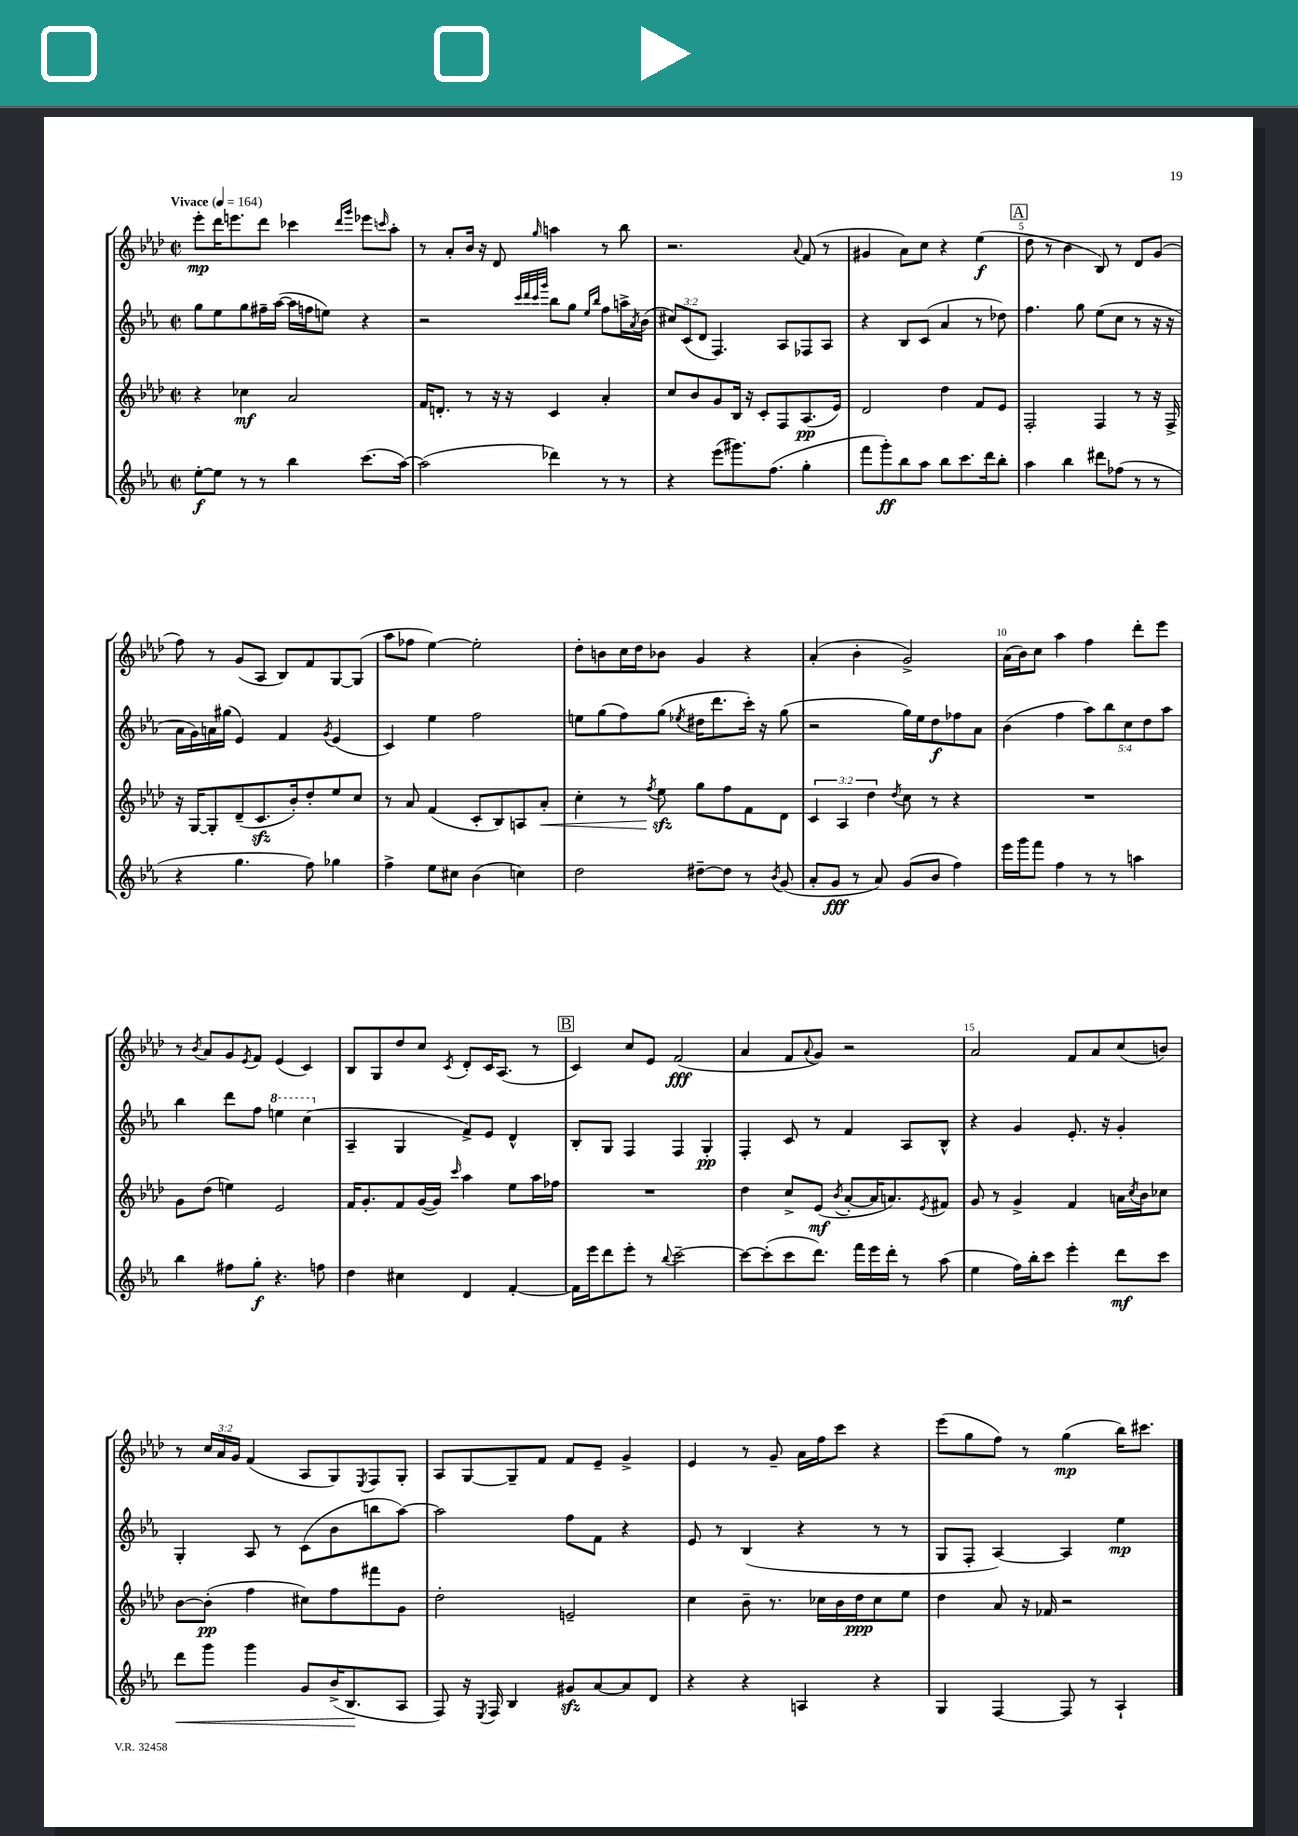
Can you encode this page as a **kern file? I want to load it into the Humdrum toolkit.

**kern	**dynam	**kern	**dynam	**kern	**dynam	**kern	**dynam
*part4	*part4	*part3	*part3	*part2	*part2	*part1	*part1
*staff4	*staff4	*staff3	*staff3	*staff2	*staff2	*staff1	*staff1
*clefG2	*	*clefG2	*	*clefG2	*	*clefG2	*
*k[b-e-a-]	*	*k[b-e-a-d-]	*	*k[b-e-a-]	*	*k[b-e-a-d-]	*
*M2/2	*	*M2/2	*	*M2/2	*	*M2/2	*
*met(c|)	*	*met(c|)	*	*met(c|)	*	*met(c|)	*
*MM164	*	*MM164	*	*MM164	*	*MM164	*
=1	=1	=1	=1	=1	=1	=1	=1
!	!	!	!	!	!	!LO:TX:a:B:t=Vivace	!
[8ee-'\L	f	4r	.	8gg\L	.	8eee-'\L	mp
8ee-\J]	.	.	.	8ee-\	.	16ddd-\K	.
.	.	.	.	.	.	8.eeen\	.
8r	.	4cc-X\	mf	8gg\	.	.	.
8r	.	.	.	16ff#X~\L	.	8ddd-\J	.
.	.	.	.	([16aa-\JJ	.	.	.
4bb-\	.	2a-/	.	16aa-\LL]	.	4ccc-X\	.
.	.	.	.	16ffn\J	.	.	.
.	.	.	.	8een\J)	.	.	.
.	.	.	.	.	.	16qqddd-/LL	.
.	.	.	.	.	.	16qqggg/JJ	.
(8.ccc\L	.	.	.	4r	.	8eee-X\L	.
.	.	.	.	.	.	16qqcccn/	.
.	.	.	.	.	.	8aa-'\J	.
[16aa-\Jk)	.	.	.	.	.	.	.
=2	=2	=2	=2	=2	=2	=2	=2
(2aa-\]	.	16f/KL	.	2r	.	8r	.
.	.	8.dn'/J	.	.	.	.	.
.	.	.	.	.	.	8a-'/L	.
.	.	8r	.	.	.	16b-/Jk	.
.	.	.	.	.	.	16r	.
.	.	16r	.	.	.	8d-/	.
.	.	16r	.	.	.	.	.
.	.	.	.	32qqccc/LLL	.	.	.
.	.	.	.	32qqddd/	.	.	.
.	.	.	.	32qqccc/	.	.	.
.	.	.	.	32qqggg/JJJ	.	16qqgg/	.
4ddd-X\)	.	4c/	.	8bb-\L	.	4aan\	.
.	.	.	.	8gg\J	.	.	.
.	.	.	.	16qqee-/LL	.	.	.
.	.	.	.	16qqbb-/JJ	.	.	.
8r	.	4a-'/	.	8ff\L	.	8r	.
8r	.	.	.	16aan^\L	.	8bb-\	.
.	.	.	.	8qa-/	.	.	.
.	.	.	.	(16b-\JJ	.	.	.
=3	=3	=3	=3	=3	=3	=3	=3
4r	.	8cc/L	.	12cc#X/L)	.	2.r	.
.	.	.	.	(12c/	.	.	.
.	.	8b-/	.	.	.	.	.
.	.	.	.	12d/J	.	.	.
(8eee-\L	.	8g/	.	4.F/)	.	.	.
8.ggg#X\)	.	16B-/Jk	.	.	.	.	.
.	.	16r	.	.	.	.	.
.	.	8c'/L	.	.	.	.	.
(8.ff\J	.	.	.	.	.	.	.
.	.	8F/	.	8A-/L	.	.	.
.	.	.	.	.	.	8qqa-/	.
4gg'\	.	(8.A-/	pp	8F-X/	.	(8f/	.
.	.	.	.	8A-/J	.	8r	.
.	.	16e-/Jk)	.	.	.	.	.
=4	=4	=4	=4	=4	=4	=4	=4
8fff\L	.	2d-/	.	4r	.	4g#X/	.
8ggg'\)	ff	.	.	.	.	.	.
8bb-\	.	.	.	8B-/L	.	8a-\L)	.
8aa-\J	.	.	.	(8c/J	.	8cc\J	.
8bb-\L	.	4dd-\	.	4a-/	.	4r	.
8.ccc\	.	.	.	.	.	.	.
.	.	8f/L	.	8r	.	(4ee-\	f
16ddd\k	.	.	.	.	.	.	.
8bb-'\J	.	8e-/J	.	8dd-X\)	.	.	.
!!LO:REH:place=s1:t=A
=5	=5	=5	=5	=5	=5	=5	=5
4aa-\	.	2F'/	.	4.ff\	.	8dd-\	.
.	.	.	.	.	.	8r	.
4bb-\	.	.	.	.	.	4b-\	.
.	.	.	.	8gg\	.	.	.
8ddd#X\L	.	4F/	.	(8ee-\L	.	8B-/)	.
(8ff-X\J	.	.	.	8cc\J	.	8r	.
8r	.	8r	.	8r	.	8d-/L	.
8r	.	16r	.	16r	.	(8g/J	.
.	.	16F^/	.	16r	.	.	.
!!LO:LB:g=z
=6	=6	=6	=6	=6	=6	=6	=6
4r	.	16r	.	16a-\LL	.	8ff\)	.
.	.	[16G/KL	.	16g\)	.	.	.
.	.	8G'/]	.	16an\	.	8r	.
.	.	.	.	(16gg#X\JJ	.	.	.
4.gg\	.	(8d-~/	.	4e-/)	.	(8g/L	.
.	.	8.czz/	.	.	.	8A-/J	.
.	.	.	.	4f/	.	8B-/L)	.
.	.	16b-'/k)	.	.	.	.	.
8ff\)	.	8dd-'/	.	.	.	8f/	.
.	.	.	.	8qg/	.	.	.
4gg-X\	.	8ee-/	.	(4e-/	.	[8G/	.
.	.	8cc/J	.	.	.	(8G/J]	.
=7	=7	=7	=7	=7	=7	=7	=7
4ff^\	.	8r	.	4c/)	.	8aa-\L	.
.	.	8a-/	.	.	.	8ff-X\J	.
8ee-\L	.	(4f/	.	4ee-\	.	[4ee-\)	.
8cc#X\J	.	.	.	.	.	.	.
(4b-\	.	8c'/L	.	2ff\	.	2ee-'\]	.
.	.	8B-/)	.	.	.	.	.
4ccn\)	.	8An/	.	.	.	.	.
!	!	!	!LO:HP:b	!	!	!	!
.	.	8a-'/J	<	.	.	.	.
=8	=8	=8	=8	=8	=8	=8	=8
2dd\	.	4cc'\	.	8een\L	.	8dd-'\L	.
.	.	.	.	(8gg\	.	8bn\	.
.	.	8r	.	8ff\)	.	16cc\L	.
.	.	.	.	.	.	16dd-\J	.
.	.	8qff/	.	.	.	.	.
.	.	8ee-zz\	.	(8gg\J	.	8b-X\J	.
.	.	.	.	8qee-X/	.	.	.
[8dd#X~\L	.	8gg\L	[	16dd#X\KL	.	4g/	.
.	.	.	.	8.ddd\	.	.	.
8dd#\J]	.	8ff\	.	.	.	.	.
8r	.	8f\	.	16ccc'\Jk)	.	4r	.
.	.	.	.	16r	.	.	.
8qb-/	.	.	.	.	.	.	.
(8g/	.	8d-\J	.	(8gg\	.	.	.
=9	=9	=9	=9	=9	=9	=9	=9
8a-'/L	.	6c/	.	2r	.	(4a-'/	.
8g/J	fff	.	.	.	.	.	.
.	.	6A-/	.	.	.	.	.
8r	.	.	.	.	.	4b-'\	.
.	.	6dd-\	.	.	.	.	.
8a-/)	.	.	.	.	.	.	.
.	.	8qdd-/	.	.	.	.	.
(8g/L	.	8cc\	.	16gg\LL)	.	2g^/)	.
.	.	.	.	16ee-\J	.	.	.
8b-/J	.	8r	.	8dd\	f	.	.
4ff\)	.	4r	.	8ff-X\	.	.	.
.	.	.	.	8a-\J	.	.	.
=10	=10	=10	=10	=10	=10	=10	=10
16eee-\LL	.	1r	.	(4b-\	.	(16a-\LL	.
16ggg\J	.	.	.	.	.	16b-\J)	.
8fff\J	.	.	.	.	.	8cc\J	.
4ff\	.	.	.	4ff\	.	4aa-\	.
8r	.	.	.	10aa-\L)	.	4ff\	.
.	.	.	.	10bb-\	.	.	.
8r	.	.	.	.	.	.	.
.	.	.	.	10cc\	.	.	.
4aan\	.	.	.	.	.	8ddd-'\L	.
.	.	.	.	10dd\	.	.	.
.	.	.	.	.	.	8eee-\J	.
.	.	.	.	10aa-\J	.	.	.
!!LO:LB:g=z
=11	=11	=11	=11	=11	=11	=11	=11
4bb-\	.	8g\L	.	4bb-\	.	8r	.
.	.	.	.	.	.	8qb-/	.
.	.	(8dd-\J	.	.	.	8a-/L	.
8ff#X\L	.	4een\)	.	8ddd\L	.	8g/	.
.	.	.	.	.	.	8qe-/	.
8gg'\J	f	.	.	8ff\J	.	8f/J	.
*	*	*	*	*8va	*	*	*
4.r	.	2e-/	.	4eeen\	.	(4e-/	.
.	.	.	.	(4ccc\	.	4c/)	.
8ffn\	.	.	.	.	.	.	.
=12	=12	=12	=12	=12	=12	=12	=12
*	*	*	*	*X8va	*	*	*
4dd\	.	16f/KL	.	4A-~/	.	8B-/L	.
.	.	8.g'/	.	.	.	.	.
.	.	.	.	.	.	8G/	.
4cc#X\	.	8f/	.	4G/	.	8dd-/	.
.	.	([16g/L	.	.	.	8cc/J	.
.	.	16g/JJ])	.	.	.	.	.
.	.	16qqccc/	.	.	.	8qc/	.
4d/	.	4aa-\	.	8f^/L)	.	8d-'/L	.
.	.	.	.	8e-/J	.	16c/K	.
.	.	.	.	.	.	(8.A-/J	.
[4f'/	.	8ee-\L	.	4d^^/	.	.	.
.	.	16aa-\L	.	.	.	8r	.
.	.	16ff-X\JJ	.	.	.	.	.
!!LO:REH:place=s1:t=B
=13	=13	=13	=13	=13	=13	=13	=13
16f\LL]	.	1r	.	8B-'/L	.	4c/)	.
16eee-\J	.	.	.	.	.	.	.
8ddd\	.	.	.	8G/J	.	.	.
8eee-'\J	.	.	.	4F/	.	8cc/L	.
8r	.	.	.	.	.	8e-/J	.
8qqbb-/	.	.	.	.	.	.	.
[2ccc~\	.	.	.	4F/	.	(2f/	fff
.	.	.	.	4G'/	pp	.	.
=14	=14	=14	=14	=14	=14	=14	=14
8ccc\L_	.	4dd-\	.	4F'/	.	4a-/	.
(8ccc'\]	.	.	.	.	.	.	.
8ccc\	.	8cc^/L	.	8c/	.	8f/L	.
.	.	.	.	.	.	8qqa-/	.
8.ddd\J)	.	(8e-/J	mf	8r	.	8g/J)	.
.	.	8qb-/	.	.	.	.	.
.	.	[8a-'/L	.	4f/	.	2r	.
16fff\LL	.	.	.	.	.	.	.
16eee-\	.	16a-/K]	.	.	.	.	.
16ddd'\JJ	.	8.an/)	.	.	.	.	.
8r	.	.	.	8A-/L	.	.	.
.	.	8qe-/	.	.	.	.	.
(8aa-\	.	8f#X/J	.	8B-^^/J	.	.	.
=15	=15	=15	=15	=15	=15	=15	=15
4ee-\	.	8g/	.	4r	.	2a-/	.
.	.	8r	.	.	.	.	.
16ff\LL)	.	4g^/	.	4g/	.	.	.
16bb-'\J	.	.	.	.	.	.	.
8ccc\J	.	.	.	.	.	.	.
4eee-'\	.	4f/	.	8.e-'/	.	8f/L	.
.	.	.	.	.	.	8a-/	.
.	.	.	.	16r	.	.	.
8ddd\L	mf	16an\LL	.	4g'/	.	(8cc/	.
.	.	8qcc/	.	.	.	.	.
.	.	16b-\J	.	.	.	.	.
8ccc\J	.	8cc-X\J	.	.	.	8bn/J)	.
!!LO:LB:g=z
=16	=16	=16	=16	=16	=16	=16	=16
!	!LO:HP:b	!	!	!	!	!	!
8ddd\L	<	[8b-\L	.	4G'/	.	8r	.
8ggg\J	.	(8b-'\J]	pp	.	.	24cc/LL	.
.	.	.	.	.	.	24a-/	.
.	.	.	.	.	.	24g/JJ	.
4ggg\	.	4ff\	.	8A-/	.	(4f/	.
.	.	.	.	8r	.	.	.
8g/L	.	8cc#X\L)	.	(8c\L	.	8A-/L	.
(16b-^/K	.	8ff\	.	8b-\	.	8G/)	.
8.B-/	.	.	.	.	.	.	.
.	.	.	.	.	.	8qE-/	.
.	.	8fff#X\	.	8bbn\	.	8F/	.
8A-/J	[	8g\J	.	[8aa-\J)	.	8G'/J	.
=17	=17	=17	=17	=17	=17	=17	=17
8F/)	.	2dd-'\	.	2aa-\]	.	8A-/L	.
16r	.	.	.	.	.	[8G/	.
8qE-/	.	.	.	.	.	.	.
16F/	.	.	.	.	.	.	.
4B-/	.	.	.	.	.	8G~/]	.
.	.	.	.	.	.	8f/J	.
8g#Xzz/L	.	2en~/	.	8ff\L	.	8f/L	.
[8a-/	.	.	.	8f\J	.	8e-~/J	.
8a-/]	.	.	.	4r	.	4g^/	.
8d/J	.	.	.	.	.	.	.
=18	=18	=18	=18	=18	=18	=18	=18
4r	.	4cc\	.	8e-/	.	4e-/	.
.	.	.	.	8r	.	.	.
4r	.	8b-~\	.	(4B-/	.	8r	.
.	.	8.r	.	.	.	8g~/	.
4An/	.	.	.	4r	.	16a-\LL	.
.	.	16cc-X\LL	.	.	.	16ff\J	.
.	.	16b-\	.	.	.	8ccc\J	.
.	.	16dd-\J	ppp	.	.	.	.
4r	.	8cc-\	.	8r	.	4r	.
.	.	8ee-\J	.	8r	.	.	.
=19	=19	=19	=19	=19	=19	=19	=19
4G/	.	4dd-\	.	8G/L	.	(8eee-\L	.
.	.	.	.	8F'/J	.	8gg\	.
[4F/	.	8a-/	.	[4A-/)	.	8ff\J)	.
.	.	16r	.	.	.	8r	.
.	.	16f-X/	.	.	.	.	.
8F/]	.	2r	.	4A-/]	.	(4gg\	mp
8r	.	.	.	.	.	.	.
4A-`/	.	.	.	4ee-\	mp	16bb-\KL)	.
.	.	.	.	.	.	8.ccc#X\J	.
==	==	==	==	==	==	==	==
*-	*-	*-	*-	*-	*-	*-	*-
